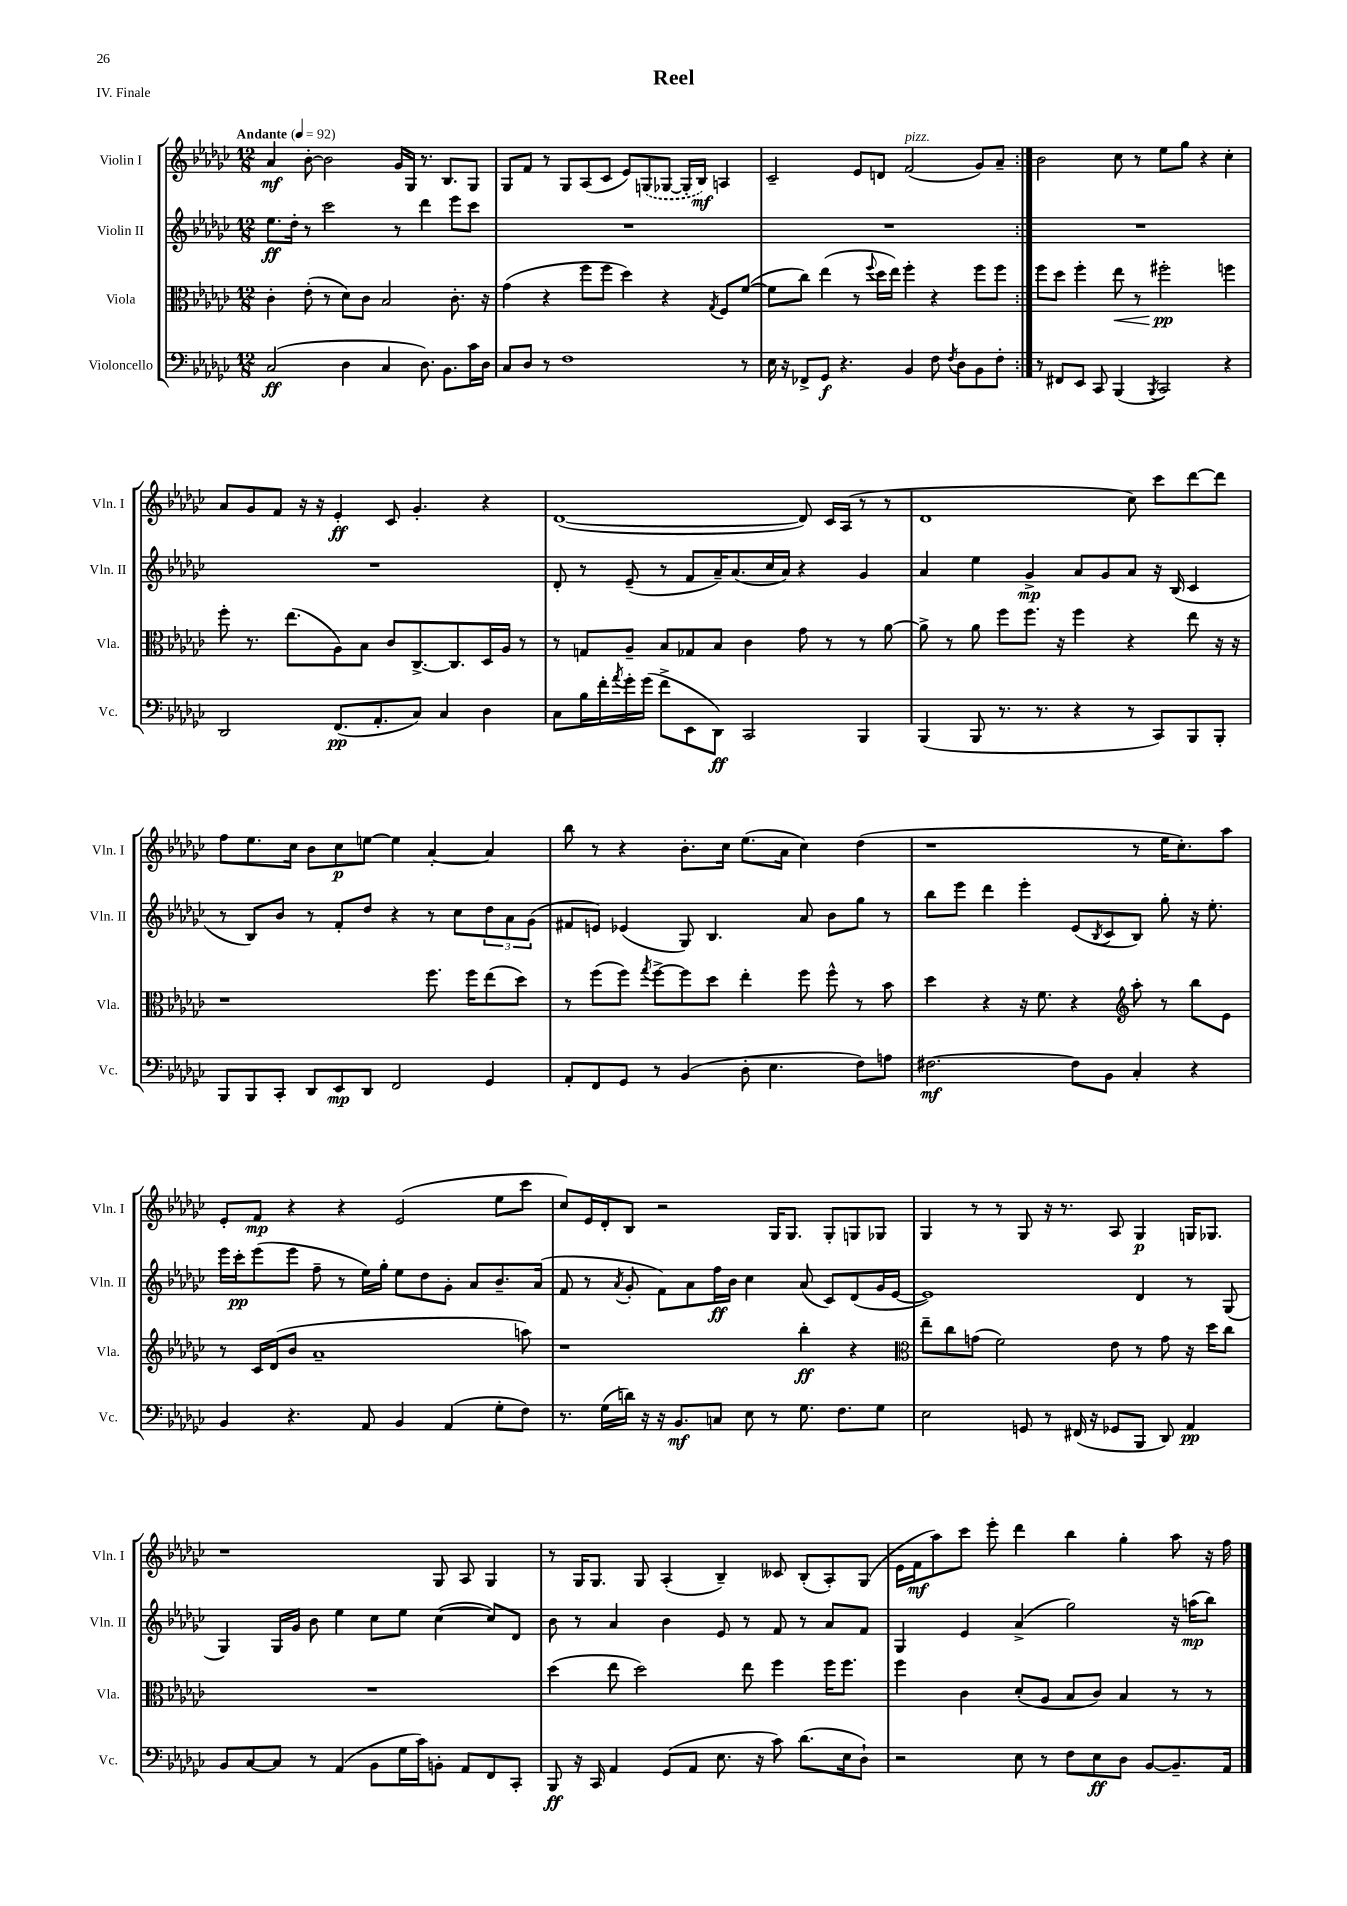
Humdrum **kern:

**kern	**dynam	**kern	**dynam	**kern	**dynam	**kern	**dynam
*part4	*part4	*part3	*part3	*part2	*part2	*part1	*part1
*staff4	*staff4	*staff3	*staff3	*staff2	*staff2	*staff1	*staff1
*I"Violoncello	*	*I"Viola	*	*I"Violin II	*	*I"Violin I	*
*I'Vc.	*	*I'Vla.	*	*I'Vln. II	*	*I'Vln. I	*
*clefF4	*	*clefC3	*	*clefG2	*	*clefG2	*
*k[b-e-a-d-g-c-]	*	*k[b-e-a-d-g-c-]	*	*k[b-e-a-d-g-c-]	*	*k[b-e-a-d-g-c-]	*
*M12/8	*	*M12/8	*	*M12/8	*	*M12/8	*
*MM92	*	*MM92	*	*MM92	*	*MM92	*
=1	=1	=1	=1	=1	=1	=1	=1
!	!	!	!	!	!	!LO:TX:a:B:t=Andante	!
(2C-/	ff	4c-'\	.	8.ee-\L	ff	4a-/	mf
.	.	.	.	16dd-'\Jk	.	.	.
.	.	(8e-'\	.	8r	.	[8b-'\	.
.	.	8r	.	2ccc-\	.	2b-\]	.
4D-\	.	8d-\L)	.	.	.	.	.
.	.	8c-\J	.	.	.	.	.
4C-/	.	2B-/	.	.	.	.	.
.	.	.	.	8r	.	16g-/LL	.
.	.	.	.	.	.	16G-/JJ	.
8.D-\)	.	.	.	4ddd-\	.	8.r	.
8.BB-\L	.	.	.	.	.	8.B-/L	.
.	.	8.c-'\	.	8eee-\L	.	.	.
16c-\L	.	.	.	8ccc-\J	.	8G-/J	.
16D-\JJ	.	16r	.	.	.	.	.
=2	=2	=2	=2	=2	=2	=2	=2
8C-/L	.	(4g-\	.	1.r	.	8G-/L	.
8D-/J	.	.	.	.	.	8f/J	.
8r	.	4r	.	.	.	8r	.
1F	.	.	.	.	.	8G-/L	.
.	.	8ff\L	.	.	.	(8A-/	.
.	.	8ff\J	.	.	.	8c-/J	.
.	.	4dd-\)	.	.	.	8e-/L)	.
.	.	.	.	.	.	(8Gn/	.
.	.	4r	.	.	.	[8G-X/J	.
.	.	.	.	.	.	16G-'/LL]	.
.	.	.	.	.	.	16B-/JJ)	mf
.	.	8qG-/	.	.	.	.	.
.	.	8F/L	.	.	.	4An/	.
8r	.	([8f/J	.	.	.	.	.
=3	=3	=3	=3	=3	=3	=3	=3
16E-\	.	8f\L]	.	1.r	.	2c-~/	.
16r	.	.	.	.	.	.	.
8FF-X^/L	.	8cc-\J)	.	.	.	.	.
8GG-/J	f	(4ee-\	.	.	.	.	.
4.r	.	.	.	.	.	.	.
.	.	8r	.	.	.	8e-/L	.
.	.	8qqff/	.	.	.	.	.
.	.	16dd-\LL	.	.	.	8dn/J	.
.	.	16ee-\JJ)	.	.	.	.	.
!	!	!	!	!	!	!LO:TX:a:i:t=pizz.	!
4BB-/	.	4ff'\	.	.	.	(2f/	.
8F\	.	4r	.	.	.	.	.
8qF/	.	.	.	.	.	.	.
8D-\L	.	.	.	.	.	.	.
8BB-\	.	8ff\L	.	.	.	8g-/L)	.
8F'\J	.	8ff\J	.	.	.	8a-~/J	.
=4:|!	=4:|!	=4:|!	=4:|!	=4:|!	=4:|!	=4:|!	=4:|!
8r	.	8ff\L	.	1.r	.	2b-\	.
8FF#X/L	.	8dd-\J	.	.	.	.	.
8EE-/J	.	4ff'\	.	.	.	.	.
8CC-/	.	.	.	.	.	.	.
!	!	!	!LO:HP:b	!	!	!	!
(4BBB-/	.	8ee-\	<	.	.	8cc-\	.
.	.	8r	.	.	.	8r	.
8qBBB-/	.	.	.	.	.	.	.
2CC-/)	.	2ff#X'\	pp	.	.	8ee-\L	.
.	.	.	.	.	.	8gg-\J	.
.	.	.	.	.	.	4r	.
4r	.	4ffn\	[	.	.	4cc-'\	.
!!LO:LB:g=z
=5	=5	=5	=5	=5	=5	=5	=5
2DD-/	.	8ff'\	.	1.r	.	8a-/L	.
.	.	8.r	.	.	.	8g-/	.
.	.	.	.	.	.	8f/J	.
.	.	(8.ee-\L	.	.	.	.	.
.	.	.	.	.	.	16r	.
.	.	.	.	.	.	16r	.
(8.FF/L	pp	8A-\)	.	.	.	4e-'/	ff
.	.	8B-\J	.	.	.	.	.
8.AA-'/	.	.	.	.	.	.	.
.	.	8c-/L	.	.	.	8c-/	.
8C-/J)	.	[8.C-^/	.	.	.	4.g-'/	.
4C-/	.	.	.	.	.	.	.
.	.	8.C-/]	.	.	.	.	.
4D-\	.	16D-/L	.	.	.	4r	.
.	.	16A-/JJ	.	.	.	.	.
.	.	8r	.	.	.	.	.
=6	=6	=6	=6	=6	=6	=6	=6
8C-\L	.	8r	.	8d-'/	.	([1d-	.
16B-\L	.	8Gn/L	.	8r	.	.	.
16f'\	.	.	.	.	.	.	.
8qa-/	.	.	.	.	.	.	.
16g-'\	.	8A-~/J	.	(8e-~/	.	.	.
(16g-\JJ	.	.	.	.	.	.	.
8f^\L	.	8B-/L	.	8r	.	.	.
8EE-\	.	8G-X/	.	8f/L	.	.	.
8DD-\J)	ff	8B-/J	.	16a-~/K)	.	.	.
.	.	.	.	(8.a-/	.	.	.
2CC-/	.	4c-\	.	.	.	.	.
.	.	.	.	16cc-/L	.	.	.
.	.	.	.	16a-/JJ)	.	.	.
.	.	8g-\	.	4r	.	8d-/])	.
.	.	8r	.	.	.	16c-/LL	.
.	.	.	.	.	.	(16A-/JJ	.
4BBB-/	.	8r	.	4g-/	.	8r	.
.	.	[8a-\	.	.	.	8r	.
=7	=7	=7	=7	=7	=7	=7	=7
(4BBB-/	.	8a-^\]	.	4a-/	.	1d-	.
.	.	8r	.	.	.	.	.
8BBB-/	.	8a-\	.	4ee-\	.	.	.
8.r	.	8ff\L	.	.	.	.	.
.	.	8.ff\J	.	4g-^/	mp	.	.
8.r	.	.	.	.	.	.	.
.	.	16r	.	.	.	.	.
4r	.	4ff\	.	8a-/L	.	.	.
.	.	.	.	8g-/	.	.	.
8r	.	4r	.	8a-/J	.	8cc-\)	.
8CC-/L)	.	.	.	16r	.	8ccc-\L	.
.	.	.	.	(16B-/	.	.	.
8BBB-/	.	8ee-\	.	4c-/	.	[8ddd-\	.
8BBB-'/J	.	16r	.	.	.	8ddd-\J]	.
.	.	16r	.	.	.	.	.
!!LO:LB:g=z
=8	=8	=8	=8	=8	=8	=8	=8
8BBB-/L	.	1r	.	8r	.	8ff\L	.
8BBB-/	.	.	.	8B-/L)	.	8.ee-\	.
8CC-'/J	.	.	.	8b-/J	.	.	.
.	.	.	.	.	.	16cc-\Jk	.
8DD-/L	.	.	.	8r	.	8b-\L	.
8EE-/	mp	.	.	8f'/L	.	8cc-\	p
8DD-/J	.	.	.	8dd-/J	.	[8een\J	.
2FF/	.	.	.	4r	.	4ee\]	.
.	.	8.ff\	.	8r	.	[4a-'/	.
.	.	.	.	8cc-\L	.	.	.
.	.	16ff\KL	.	.	.	.	.
4GG-/	.	(8ee-\	.	12dd-\	.	4a-/]	.
.	.	.	.	12a-\	.	.	.
.	.	8dd-\J)	.	.	.	.	.
.	.	.	.	(12g-\J	.	.	.
=9	=9	=9	=9	=9	=9	=9	=9
8AA-'/L	.	8r	.	8f#X/L	.	8bb-\	.
8FF/	.	(8ff\L	.	8en/J)	.	8r	.
8GG-/J	.	8ff\J)	.	(4e-X/	.	4r	.
.	.	8qgg-/	.	.	.	.	.
8r	.	[8ff^\L	.	.	.	.	.
(4BB-/	.	8ff\]	.	8G-/)	.	8.b-'\L	.
.	.	8dd-\J	.	4.B-/	.	.	.
.	.	.	.	.	.	16cc-\Jk	.
8D-'\	.	4ee-'\	.	.	.	(8.ee-\L	.
4.E-\	.	.	.	.	.	.	.
.	.	.	.	.	.	16a-\Jk	.
.	.	8ff\	.	8a-/	.	4cc-\)	.
.	.	8ff^^\	.	8b-\L	.	.	.
8F\L)	.	8r	.	8gg-\J	.	(4dd-\	.
8An\J	.	8b-\	.	8r	.	.	.
=10	=10	=10	=10	=10	=10	=10	=10
[2.F#X\	mf	4dd-\	.	8bb-\L	.	1r	.
.	.	.	.	8eee-\J	.	.	.
.	.	4r	.	4ddd-\	.	.	.
.	.	16r	.	4eee-'\	.	.	.
.	.	8.f\	.	.	.	.	.
8F#\L]	.	4r	.	(8e-/L	.	.	.
.	.	.	.	8qB-/	.	.	.
8BB-\J	.	.	.	8c-/	.	.	.
*	*	*clefG2	*	*	*	*	*
4C-'/	.	8aa-'\	.	8B-/J)	.	8r	.
.	.	8r	.	8gg-'\	.	16ee-\KL	.
.	.	.	.	.	.	8.cc-'\)	.
4r	.	8bb-\L	.	16r	.	.	.
.	.	.	.	8.ee-'\	.	.	.
.	.	8e-\J	.	.	.	8aa-\J	.
!!LO:LB:g=z
=11	=11	=11	=11	=11	=11	=11	=11
4BB-/	.	8r	.	16eee-\LL	.	8e-'/L	.
.	.	.	.	16ccc-'\J	pp	.	.
.	.	16c-/LL	.	(8eee-\	.	8f/J	mp
.	.	(16d-/J	.	.	.	.	.
4.r	.	8b-/J	.	8eee-\J	.	4r	.
.	.	1a-~	.	8ff~\	.	.	.
.	.	.	.	8r	.	4r	.
8AA-/	.	.	.	16ee-\LL)	.	.	.
.	.	.	.	16gg-'\JJ	.	.	.
4BB-/	.	.	.	8ee-\L	.	(2e-/	.
.	.	.	.	8dd-\	.	.	.
(4AA-/	.	.	.	8g-'\J	.	.	.
.	.	.	.	8a-/L	.	.	.
8G-'\L	.	.	.	8.b-~/	.	8ee-\L	.
8F\J)	.	8aan\)	.	.	.	8ccc-\J	.
.	.	.	.	(16a-/Jk	.	.	.
=12	=12	=12	=12	=12	=12	=12	=12
8.r	.	1r	.	8f/	.	8cc-/L)	.
.	.	.	.	8r	.	16e-/L	.
(16G-\LL	.	.	.	.	.	16d-'/J	.
.	.	.	.	8qa-/	.	.	.
16dn\JJ)	.	.	.	8g-'/	.	8B-/J	.
16r	.	.	.	.	.	.	.
16r	.	.	.	8f\L)	.	2r	.
8.BB-/L	mf	.	.	.	.	.	.
.	.	.	.	8a-\	.	.	.
8Cn/J	.	.	.	16ff\L	ff	.	.
.	.	.	.	16b-\JJ	.	.	.
8E-\	.	.	.	4cc-\	.	.	.
8r	.	.	.	.	.	16G-/KL	.
.	.	.	.	.	.	8.G-/J	.
8.G-\	.	4bb-'\	ff	(8a-/	.	.	.
.	.	.	.	8c-/L)	.	8G-'/L	.
8.F\L	.	.	.	.	.	.	.
.	.	4r	.	(8d-/	.	8Gn/	.
8G-\J	.	.	.	16g-/L	.	8G-X/J	.
.	.	.	.	[16e-/JJ	.	.	.
=13	=13	=13	=13	=13	=13	=13	=13
*	*	*clefC3	*	*	*	*	*
2E-\	.	8ee-~\L	.	1e-])	.	4G-/	.
.	.	8cc-\	.	.	.	.	.
.	.	(8gn\J	.	.	.	8r	.
.	.	2f\)	.	.	.	8r	.
8GGn/	.	.	.	.	.	8G-/	.
8r	.	.	.	.	.	16r	.
.	.	.	.	.	.	8.r	.
(16FF#X/	.	.	.	.	.	.	.
16r	.	.	.	.	.	.	.
8GG-X/L	.	8e-\	.	.	.	8A-/	.
8BBB-/J	.	8r	.	4d-/	.	4G-/	p
8DD-/)	.	8g\	.	.	.	.	.
4AA-/	pp	16r	.	8r	.	16Gn/KL	.
.	.	16dd-\KL	.	.	.	8.G-X/J	.
.	.	8cc-\J	.	(8G-/	.	.	.
!!LO:LB:g=z
=14	=14	=14	=14	=14	=14	=14	=14
8BB-/L	.	1.r	.	4G-/)	.	1r	.
[8C-/	.	.	.	.	.	.	.
8C-/J]	.	.	.	16G-/LL	.	.	.
.	.	.	.	16g-/JJ	.	.	.
8r	.	.	.	8b-\	.	.	.
(4AA-/	.	.	.	4ee-\	.	.	.
8BB-\L	.	.	.	8cc-\L	.	.	.
16G-\L	.	.	.	8ee-\J	.	.	.
16c-\J)	.	.	.	.	.	.	.
8BBn'\J	.	.	.	([4cc-\	.	8G-/	.
8AA-/L	.	.	.	.	.	8A-/	.
8FF/	.	.	.	8cc-/L])	.	4G-/	.
8CC-'/J	.	.	.	8d-/J	.	.	.
=15	=15	=15	=15	=15	=15	=15	=15
8BBB-/	ff	(4dd-\	.	8b-\	.	8r	.
16r	.	.	.	8r	.	16G-/KL	.
16CC-/	.	.	.	.	.	8.G-/J	.
4AA-/	.	8ee-\	.	4a-/	.	.	.
.	.	2dd-\)	.	.	.	8G-/	.
(8GG-/L	.	.	.	4b-\	.	(4A-'/	.
8AA-/J	.	.	.	.	.	.	.
8.E-\	.	.	.	8e-/	.	4B-~/)	.
.	.	8ee-\	.	8r	.	.	.
16r	.	.	.	.	.	.	.
8c-\)	.	4ff\	.	8f/	.	8c--X/	.
(8.d-\L	.	.	.	8r	.	(8B-'/L	.
.	.	16ff\KL	.	8a-/L	.	8A-'/)	.
16E-\k	.	8.ff\J	.	.	.	.	.
8D-`\J)	.	.	.	8f/J	.	(8G-/J	.
=16	=16	=16	=16	=16	=16	=16	=16
2r	.	4ff\	.	4G-/	.	16e-\LL	.
.	.	.	.	.	.	16f\J	mf
.	.	.	.	.	.	8aa-\)	.
.	.	4c-\	.	4e-/	.	8ccc-\J	.
.	.	.	.	.	.	8eee-'\	.
8E-\	.	(8d-'/L	.	(4a-^/	.	4ddd-\	.
8r	.	8A-/J	.	.	.	.	.
8F\L	.	8B-/L	.	2gg-\)	.	4bb-\	.
8E-\	ff	8c-/J)	.	.	.	.	.
8D-\J	.	4B-/	.	.	.	4gg-'\	.
[8BB-/L	.	.	.	.	.	.	.
8.BB-~/]	.	8r	.	16r	.	8aa-\	.
.	.	.	.	(16aan\KL	mp	.	.
.	.	8r	.	8bb-\J)	.	16r	.
16AA-/Jk	.	.	.	.	.	16ff\	.
==	==	==	==	==	==	==	==
*-	*-	*-	*-	*-	*-	*-	*-
